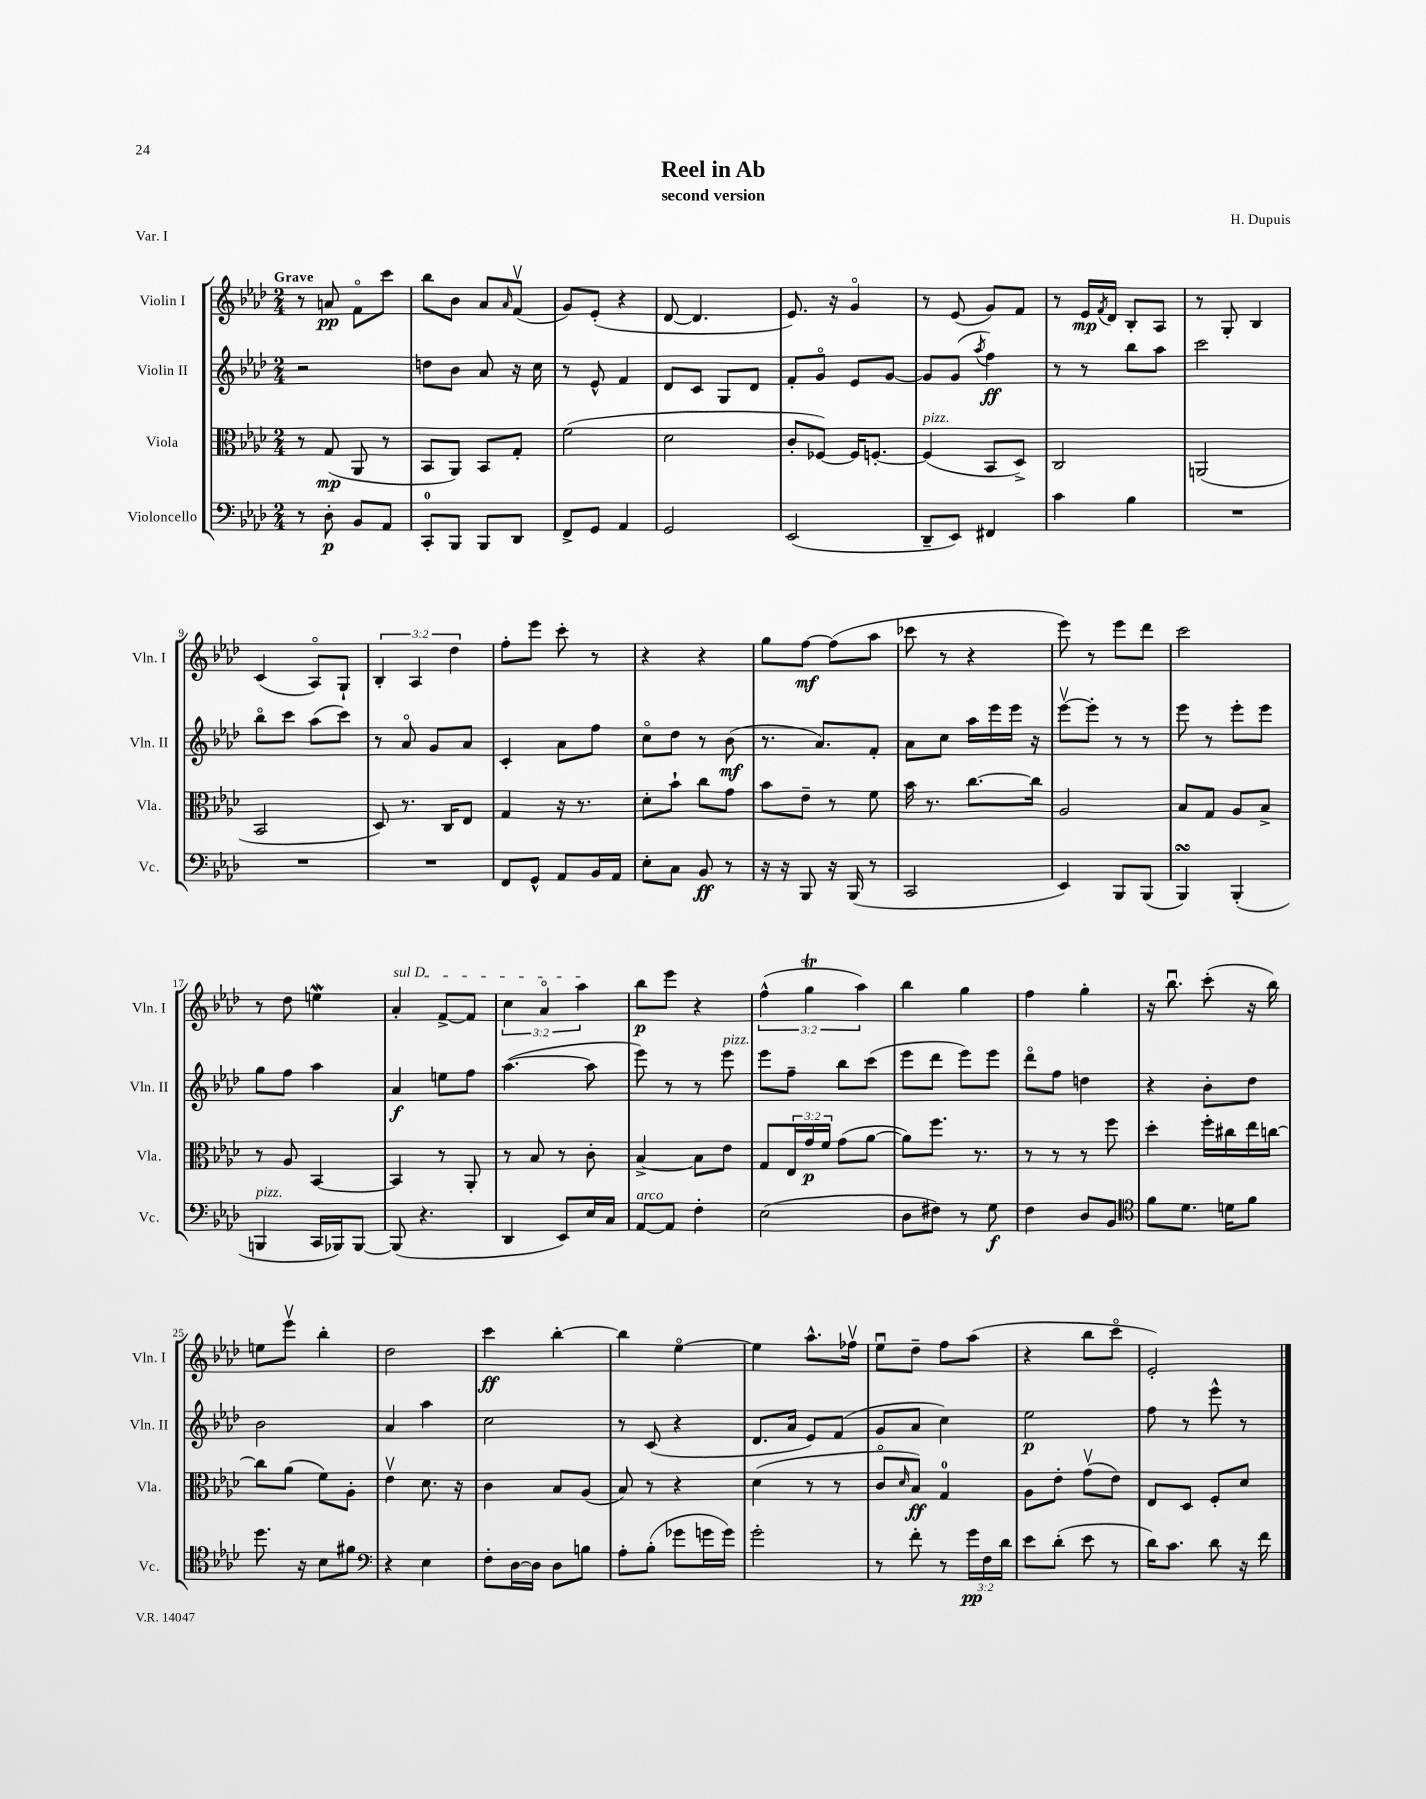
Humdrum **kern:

**kern	**dynam	**kern	**dynam	**kern	**dynam	**kern	**dynam
*part4	*part4	*part3	*part3	*part2	*part2	*part1	*part1
*staff4	*staff4	*staff3	*staff3	*staff2	*staff2	*staff1	*staff1
*I"Violoncello	*	*I"Viola	*	*I"Violin II	*	*I"Violin I	*
*I'Vc.	*	*I'Vla.	*	*I'Vln. II	*	*I'Vln. I	*
*clefF4	*	*clefC3	*	*clefG2	*	*clefG2	*
*k[b-e-a-d-]	*	*k[b-e-a-d-]	*	*k[b-e-a-d-]	*	*k[b-e-a-d-]	*
*M2/4	*	*M2/4	*	*M2/4	*	*M2/4	*
=1	=1	=1	=1	=1	=1	=1	=1
!	!	!	!	!	!	!LO:TX:a:B:t=Grave	!
8r	.	8r	.	2r	.	8r	.
8D-'\	p	(8G/	mp	.	.	8an/	pp
8BB-/L	.	8AA-/	.	.	.	8f\L	.
8AA-/J	.	8r	.	.	.	8ccc\J	.
=2	=2	=2	=2	=2	=2	=2	=2
8CC'/L	.	8BB-/L	.	8ddn\L	.	8bb-\L	.
8BBB-/J	.	8AA-/J)	.	8b-\J	.	8b-\J	.
8BBB-/L	.	8BB-/L	.	8a-/	.	8a-/L	.
.	.	.	.	.	.	16qqa-/	.
8DD-/J	.	8G'/J	.	16r	.	(8fv/J	.
.	.	.	.	16cc\	.	.	.
=3	=3	=3	=3	=3	=3	=3	=3
8FF^/L	.	(2f\	.	8r	.	8g/L)	.
8GG/J	.	.	.	8e-^^/	.	(8e-'/J	.
4AA-/	.	.	.	4f/	.	4r	.
=4	=4	=4	=4	=4	=4	=4	=4
2GG/	.	2d-\	.	8d-/L	.	[8d-/	.
.	.	.	.	8c/J	.	4.d-/]	.
.	.	.	.	8G/L	.	.	.
.	.	.	.	8d-/J	.	.	.
=5	=5	=5	=5	=5	=5	=5	=5
(2EE-/	.	8c'/L	.	8f'/L	.	8.e-/)	.
.	.	[8F-X/J)	.	8g/J	.	.	.
.	.	.	.	.	.	16r	.
.	.	16F-/KL]	.	8e-/L	.	4g/	.
.	.	[8.Fn'/J	.	.	.	.	.
.	.	.	.	[8g/J	.	.	.
=6	=6	=6	=6	=6	=6	=6	=6
!	!	!LO:TX:a:i:t=pizz.	!	!	!	!	!
8DD-~/L	.	(4F/]	.	8g/L]	.	8r	.
8EE-/J)	.	.	.	(8g/J	.	(8e-/	.
.	.	.	.	8qaa-/	.	.	.
4FF#X/	.	8BB-/L	.	4ff\)	ff	8g/L)	.
.	.	8D-^/J)	.	.	.	8f/J	.
=7	=7	=7	=7	=7	=7	=7	=7
4c\	.	2C/	.	8r	.	8r	.
.	.	.	.	8r	.	16e-/LL	mp
.	.	.	.	.	.	8qf/	.
.	.	.	.	.	.	16d-/JJ	.
4B-\	.	.	.	8bb-\L	.	8B-'/L	.
.	.	.	.	8aa-\J	.	8A-/J	.
=8	=8	=8	=8	=8	=8	=8	=8
2r	.	(2AAn/	.	2ccc\	.	8r	.
.	.	.	.	.	.	8G'/	.
.	.	.	.	.	.	4B-/	.
!!LO:LB:g=z
=9	=9	=9	=9	=9	=9	=9	=9
2r	.	2BB-/	.	8bb-\L	.	(4c/	.
.	.	.	.	8ccc\J	.	.	.
.	.	.	.	(8aa-\L	.	8A-/L)	.
.	.	.	.	8ccc\J)	.	8G`/J	.
=10	=10	=10	=10	=10	=10	=10	=10
2r	.	8D-/)	.	8r	.	6B-'/	.
.	.	8.r	.	8a-/	.	.	.
.	.	.	.	.	.	6A-/	.
.	.	.	.	8g/L	.	.	.
.	.	16C/KL	.	.	.	.	.
.	.	.	.	.	.	6dd-\	.
.	.	8E-/J	.	8a-/J	.	.	.
=11	=11	=11	=11	=11	=11	=11	=11
8FF/L	.	4G/	.	4c'/	.	8ff'\L	.
8GG^^/J	.	.	.	.	.	8eee-\J	.
8AA-/L	.	16r	.	8a-\L	.	8ccc'\	.
.	.	8.r	.	.	.	.	.
16BB-/L	.	.	.	8ff\J	.	8r	.
16AA-/JJ	.	.	.	.	.	.	.
=12	=12	=12	=12	=12	=12	=12	=12
8E-'\L	.	8d-'\L	.	8cc\L	.	4r	.
8C\J	.	8b-`\J	.	8dd-\J	.	.	.
8BB-/	ff	8cc\L	.	8r	.	4r	.
8r	.	8g\J	.	(8b-\	mf	.	.
=13	=13	=13	=13	=13	=13	=13	=13
16r	.	8b-\L	.	8.r	.	8gg\L	.
16r	.	.	.	.	.	.	.
8BBB-/	.	8e-~\J	.	.	.	[8ff\J	mf
.	.	.	.	8.a-/L)	.	.	.
16r	.	8r	.	.	.	(8ff\L]	.
(16BBB-/	.	.	.	.	.	.	.
8r	.	8f\	.	8f'/J	.	8aa-\J	.
=14	=14	=14	=14	=14	=14	=14	=14
2CC/	.	16b-\	.	8a-\L	.	8ccc-X\	.
.	.	8.r	.	.	.	.	.
.	.	.	.	8cc\J	.	8r	.
.	.	[8.cc\L	.	16aa-\LL	.	4r	.
.	.	.	.	16eee-\	.	.	.
.	.	.	.	16eee-\JJ	.	.	.
.	.	16cc\Jk]	.	16r	.	.	.
=15	=15	=15	=15	=15	=15	=15	=15
4EE-/)	.	2A-/	.	[8eee-v\L	.	8eee-\)	.
.	.	.	.	8eee-'\J]	.	8r	.
8BBB-/L	.	.	.	8r	.	8eee-\L	.
(8BBB-/J	.	.	.	8r	.	8ddd-\J	.
=16	=16	=16	=16	=16	=16	=16	=16
4BBB-sSSS/)	.	8B-/L	.	8eee-\	.	2ccc\	.
.	.	8G/J	.	8r	.	.	.
(4BBB-'/	.	8A-/L	.	8eee-'\L	.	.	.
.	.	8B-^/J	.	8eee-\J	.	.	.
!!LO:LB:g=z
=17	=17	=17	=17	=17	=17	=17	=17
!LO:TX:a:i:t=pizz.	!	!	!	!	!	!	!
4BBBn/	.	8r	.	8gg\L	.	8r	.
.	.	8A-/	.	8ff\J	.	8dd-\	.
16CC/LL	.	[4BB-/	.	4aa-\	.	4eenW\	.
16BBB-X/J)	.	.	.	.	.	.	.
[8BBB-/J	.	.	.	.	.	.	.
=18	=18	=18	=18	=18	=18	=18	=18
!	!	!	!	!	!	!LO:TX:a:i:t=sul D	!
(8BBB-/]	.	4BB-/]	.	4a-/	f	4a-'/	.
4.r	.	.	.	.	.	.	.
.	.	8r	.	8een\L	.	[8f^/L	.
.	.	8AA-'/	.	8ff\J	.	8f/J]	.
=19	=19	=19	=19	=19	=19	=19	=19
4DD-/	.	8r	.	([4.aa-\	.	6cc\	.
.	.	8B-/	.	.	.	.	.
.	.	.	.	.	.	6a-/	.
8EE-/L)	.	8r	.	.	.	.	.
.	.	.	.	.	.	6aa-\	.
16E-/L	.	8c'\	.	8aa-\]	.	.	.
16C/JJ	.	.	.	.	.	.	.
=20	=20	=20	=20	=20	=20	=20	=20
!LO:TX:a:i:t=arco	!	!	!	!	!	!	!
[8AA-/L	.	[4B-^/	.	8eee-\)	.	8bb-\L	p
8AA-/J]	.	.	.	8r	.	8eee-\J	.
4F'\	.	8B-\L]	.	8r	.	4r	.
!	!	!	!	!LO:TX:a:i:t=pizz.	!	!	!
.	.	8e-\J	.	8eee-\	.	.	.
=21	=21	=21	=21	=21	=21	=21	=21
(2E-\	.	8G/L	.	8eee-\L	.	(6ff^^\	.
.	.	24E-/L	.	8ff~\J	.	.	.
.	.	24g/	p	.	.	6ggt\	.
.	.	24f/JJ	.	.	.	.	.
.	.	(8g\L	.	8bb-\L	.	.	.
.	.	.	.	.	.	6aa-\)	.
.	.	[8a-\J	.	(8ccc\J	.	.	.
=22	=22	=22	=22	=22	=22	=22	=22
8D-\L	.	8a-\L])	.	8eee-\L	.	4bb-\	.
8F#X\J)	.	8.ff\J	.	8ddd-\J	.	.	.
8r	.	.	.	8eee-\L)	.	4gg\	.
.	.	8.r	.	.	.	.	.
8G\	f	.	.	8eee-\J	.	.	.
=23	=23	=23	=23	=23	=23	=23	=23
4F\	.	8r	.	8ddd-\L	.	4ff\	.
.	.	8r	.	8ff\J	.	.	.
8D-/L	.	8r	.	4ddn\	.	4gg'\	.
8BB-/J	.	8ff\	.	.	.	.	.
=24	=24	=24	=24	=24	=24	=24	=24
*clefC4	*	*	*	*	*	*	*
8f\L	.	4dd-'\	.	4r	.	16r	.
.	.	.	.	.	.	8.bb-u\	.
8.d-\J	.	.	.	.	.	.	.
.	.	16ff'\LL	.	8b-'\L	.	(8ccc'\	.
16dn\KL	.	16cc#X\	.	.	.	.	.
8f\J	.	16ee-\	.	8dd-\J	.	16r	.
.	.	[16ccn\JJ	.	.	.	16bb-\)	.
!!LO:LB:g=z
=25	=25	=25	=25	=25	=25	=25	=25
8.dd-\	.	8cc\L]	.	2b-\	.	8een\L	.
.	.	(8a-\J	.	.	.	8eee-v\J	.
16r	.	.	.	.	.	.	.
8B-\L	.	8f\L)	.	.	.	4bb-'\	.
8f#X\J	.	8A-'\J	.	.	.	.	.
=26	=26	=26	=26	=26	=26	=26	=26
*clefF4	*	*	*	*	*	*	*
4r	.	4e-v\	.	4a-/	.	2dd-\	.
4E-\	.	8.d-\	.	4aa-\	.	.	.
.	.	16r	.	.	.	.	.
=27	=27	=27	=27	=27	=27	=27	=27
8F'\L	.	4c\	.	2cc\	.	4ccc\	ff
[16D-\L	.	.	.	.	.	.	.
16D-\JJ]	.	.	.	.	.	.	.
8D-\L	.	8B-/L	.	.	.	[4bb-'\	.
8Bn\J	.	(8A-/J	.	.	.	.	.
=28	=28	=28	=28	=28	=28	=28	=28
8A-'\L	.	8B-/)	.	8r	.	4bb-\]	.
(8B-'\J	.	8r	.	(8c/	.	.	.
8g-X\L	.	4r	.	4r	.	[4ee-\	.
16gn\L	.	.	.	.	.	.	.
16g\JJ)	.	.	.	.	.	.	.
=29	=29	=29	=29	=29	=29	=29	=29
2g'\	.	(4d-\	.	8.d-/L	.	4ee-\]	.
.	.	.	.	16a-/Jk	.	.	.
.	.	8r	.	8e-/L)	.	8.aa-^^\L	.
.	.	8r	.	(8f/J	.	.	.
.	.	.	.	.	.	16ff-Xv\Jk	.
=30	=30	=30	=30	=30	=30	=30	=30
8r	.	8c/L	.	8g/L	.	8ee-u\L	.
.	.	16qqd-/	.	.	.	.	.
8f'\	.	8B-/J)	ff	8a-/J	.	8dd-~\J	.
8r	.	4G/	.	4cc\)	.	8ff\L	.
24g\LL	pp	.	.	.	.	(8aa-\J	.
24F\	.	.	.	.	.	.	.
24d-\JJ	.	.	.	.	.	.	.
=31	=31	=31	=31	=31	=31	=31	=31
8e-\L	.	8A-\L	.	2ee-\	p	4r	.
(8d-'\J	.	8e-'\J	.	.	.	.	.
8e-\	.	(8gv\L	.	.	.	8bb-\L	.
8r	.	8e-\J)	.	.	.	8ccc\J	.
=32	=32	=32	=32	=32	=32	=32	=32
16d-\KL)	.	8E-/L	.	8ff\	.	2e-'/)	.
8.c\J	.	.	.	.	.	.	.
.	.	8D-/J	.	8r	.	.	.
8d-\	.	8F'/L	.	8eee-^^\	.	.	.
16r	.	8d-/J	.	8r	.	.	.
16f\	.	.	.	.	.	.	.
==	==	==	==	==	==	==	==
*-	*-	*-	*-	*-	*-	*-	*-
